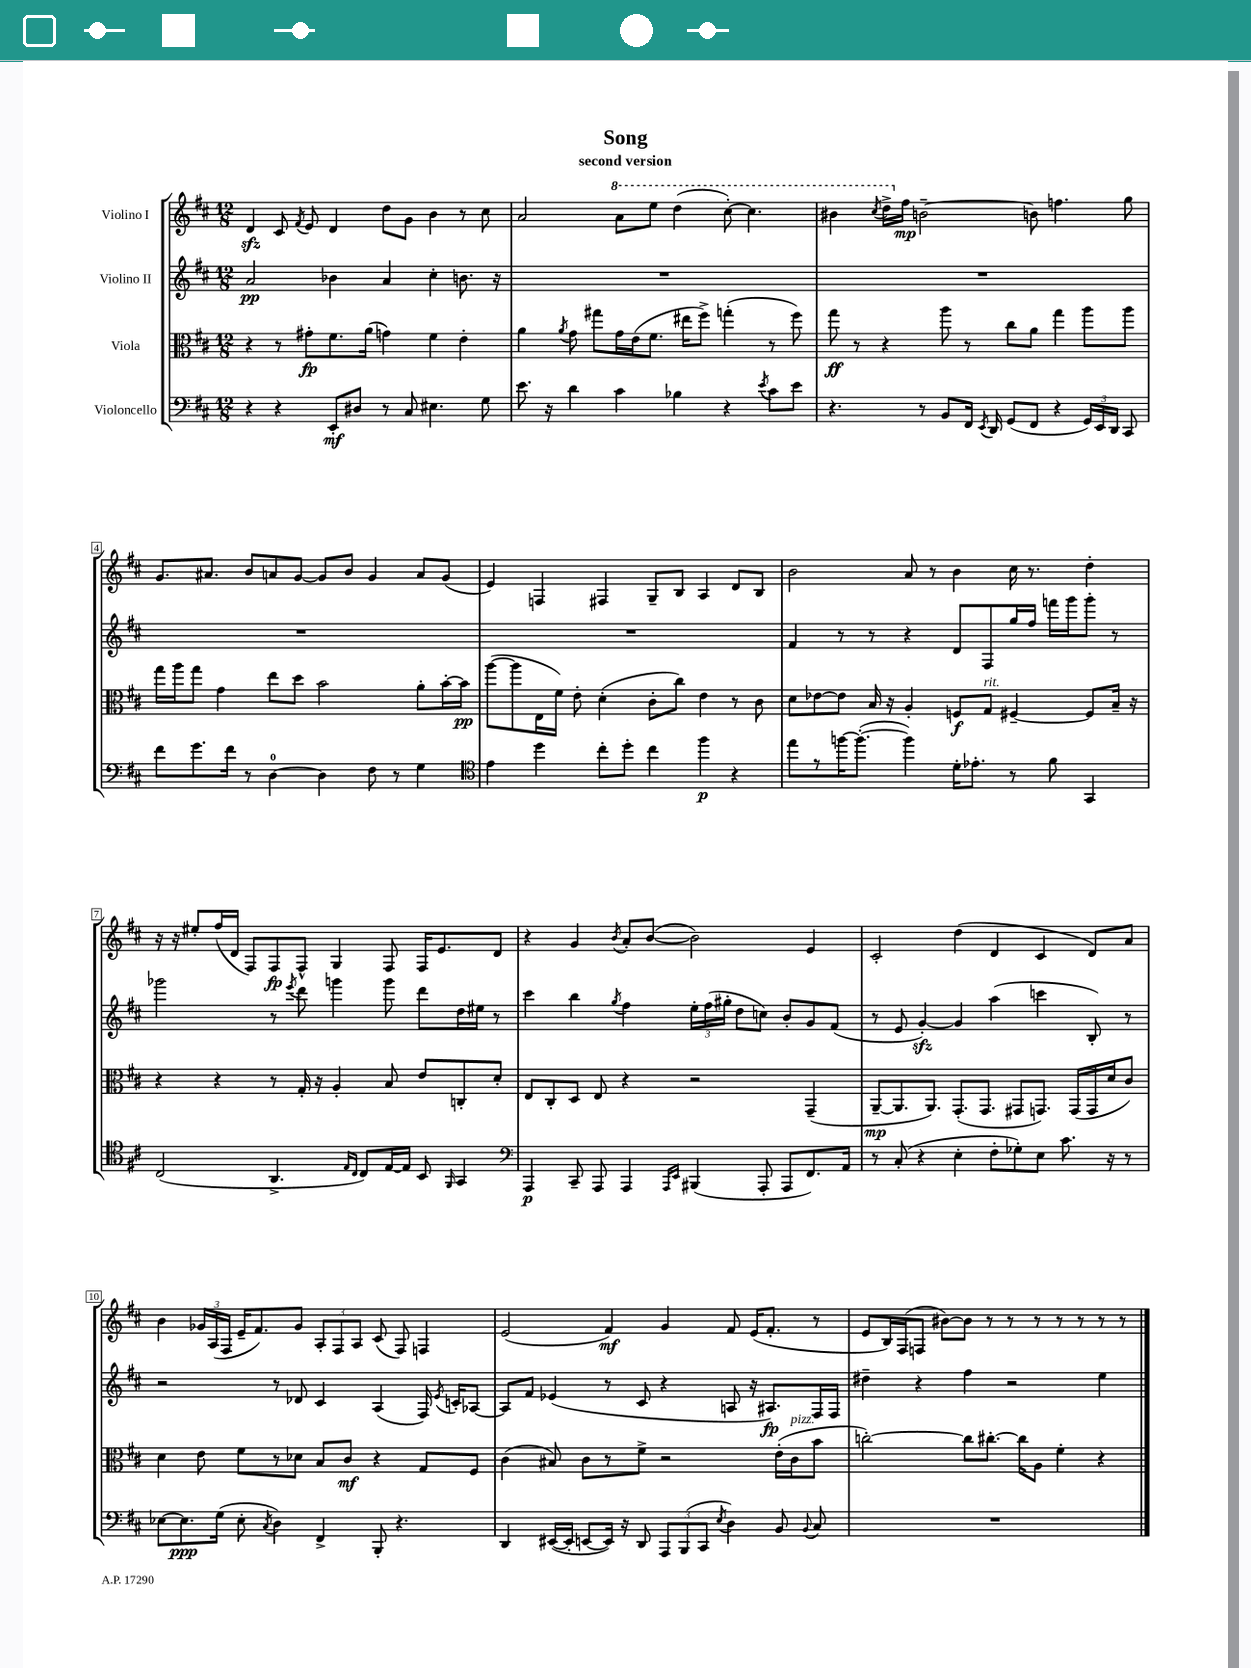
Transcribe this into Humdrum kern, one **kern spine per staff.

**kern	**dynam	**kern	**dynam	**kern	**dynam	**kern	**dynam
*part4	*part4	*part3	*part3	*part2	*part2	*part1	*part1
*staff4	*staff4	*staff3	*staff3	*staff2	*staff2	*staff1	*staff1
*I"Violoncello	*	*I"Viola	*	*I"Violino II	*	*I"Violino I	*
*clefF4	*	*clefC3	*	*clefG2	*	*clefG2	*
*k[f#c#]	*	*k[f#c#]	*	*k[f#c#]	*	*k[f#c#]	*
*M12/8	*	*M12/8	*	*M12/8	*	*M12/8	*
=1	=1	=1	=1	=1	=1	=1	=1
4r	.	4r	.	2a/	pp	4dzz/	.
4r	.	8r	.	.	.	8c#/	.
.	.	.	.	.	.	8qf#/	.
.	.	8g#X'\L	fp	.	.	8e/	.
8EE'/L	mf	8.f#\	.	4b-X\	.	4d/	.
8D#X/J	.	.	.	.	.	.	.
.	.	(16a\Jk	.	.	.	.	.
8r	.	4gn\)	.	4a/	.	8dd\L	.
8C#/	.	.	.	.	.	8g\J	.
4.E#X\	.	4f#\	.	4cc#'\	.	4b\	.
.	.	4e'\	.	8.bn\	.	8r	.
8G\	.	.	.	.	.	8cc#\	.
.	.	.	.	16r	.	.	.
=2	=2	=2	=2	=2	=2	=2	=2
8.e\	.	4a\	.	1.r	.	2a/	.
16r	.	.	.	.	.	.	.
.	.	8qa/	.	.	.	.	.
4d\	.	8g\	.	.	.	.	.
.	.	8gg#X\L	.	.	.	.	.
*	*	*	*	*	*	*8va	*
4c#\	.	16g\L	.	.	.	8aa\L	.
.	.	(16e\J	.	.	.	.	.
.	.	8.f#\J	.	.	.	8eee\J	.
4B-X\	.	.	.	.	.	(4ddd\	.
.	.	16ee#X\KL	.	.	.	.	.
.	.	8ff#^\J)	.	.	.	.	.
4r	.	(4ggn'\	.	.	.	[8ccc#'\)	.
.	.	.	.	.	.	4.ccc#\]	.
8qe/	.	.	.	.	.	.	.
8c#\L	.	8r	.	.	.	.	.
8e\J	.	8ff#\)	.	.	.	.	.
=3	=3	=3	=3	=3	=3	=3	=3
4.r	.	8gg\	ff	1.r	.	4bb#X\	.
.	.	8r	.	.	.	.	.
.	.	.	.	.	.	8qccc#/	.
.	.	4r	.	.	.	16ddd^\LL	.
*	*	*	*	*	*	*X8va	*
.	.	.	.	.	.	16ff#\JJ	mp
8r	.	.	.	.	.	[2bn~\	.
8BB/L	.	8aa\	.	.	.	.	.
16FF#/Jk	.	8r	.	.	.	.	.
8qEE/	.	.	.	.	.	.	.
16DD/	.	.	.	.	.	.	.
(8GG/L	.	8cc#\L	.	.	.	.	.
8FF#/J	.	8a\J	.	.	.	8bn\]	.
4r	.	4gg\	.	.	.	4.ffn\	.
24GG/LL)	.	8aa\L	.	.	.	.	.
24EE/	.	.	.	.	.	.	.
24DD/JJ	.	.	.	.	.	.	.
8CC#/	.	8aa\J	.	.	.	8gg\	.
!!LO:LB:g=z
=4	=4	=4	=4	=4	=4	=4	=4
8f#\L	.	16gg\LL	.	1.r	.	8.g/L	.
.	.	16aa\J	.	.	.	.	.
8.g\	.	8gg\J	.	.	.	.	.
.	.	.	.	.	.	8.a#X/J	.
.	.	4g\	.	.	.	.	.
16f#\Jk	.	.	.	.	.	.	.
8r	.	.	.	.	.	8b/L	.
[4D\	.	8ee\L	.	.	.	8an/	.
.	.	8dd\J	.	.	.	[8g/J	.
4D\]	.	2b\	.	.	.	8g/L]	.
.	.	.	.	.	.	8b/J	.
8F#\	.	.	.	.	.	4g/	.
8r	.	.	.	.	.	.	.
4G\	.	8a'\L	.	.	.	8a/L	.
.	.	[16b'\L	.	.	.	(8g/J	.
.	.	16b\JJ]	pp	.	.	.	.
=5	=5	=5	=5	=5	=5	=5	=5
*clefC4	*	*	*	*	*	*	*
4e\	.	([8aa\L	.	1.r	.	4e/)	.
.	.	8aa\]	.	.	.	.	.
4dd\	.	16E\L	.	.	.	4Fn/	.
.	.	16f#\JJ)	.	.	.	.	.
.	.	8e'\	.	.	.	.	.
8cc#'\L	.	(4d'\	.	.	.	4F#X/	.
8dd'\J	.	.	.	.	.	.	.
4cc#\	.	8c#'\L	.	.	.	8G~/L	.
.	.	8cc#\J)	.	.	.	8B/J	.
4ff#\	p	4e\	.	.	.	4A/	.
4r	.	8r	.	.	.	8d/L	.
.	.	8c#\	.	.	.	8B/J	.
=6	=6	=6	=6	=6	=6	=6	=6
8ee\L	.	8d\L	.	4f#/	.	2b\	.
8r	.	[8e-X\	.	.	.	.	.
[16ffn\K	.	8e-\J]	.	8r	.	.	.
(8.ff'\J_	.	.	.	.	.	.	.
.	.	16B/	.	8r	.	.	.
.	.	16r	.	.	.	.	.
4ff\])	.	4A'/	.	4r	.	8a/	.
.	.	.	.	.	.	8r	.
16d'\KL	.	8Fn/L	f	8d/L	.	4b\	.
8.e-X'\J	.	.	.	.	.	.	.
!	!	!LO:TX:a:i:t=rit.	!	!	!	!	!
.	.	8G/J	.	8F#/	.	.	.
8r	.	[4F#X~/	.	16gg/L	.	16cc#\	.
.	.	.	.	16ff#/JJ	.	8.r	.
8f#\	.	.	.	16fffn\LL	.	.	.
.	.	.	.	16ggg\J	.	.	.
4GG/	.	8F#/L]	.	8ggg'\J	.	4dd'\	.
.	.	16B~/Jk	.	8r	.	.	.
.	.	16r	.	.	.	.	.
!!LO:LB:g=z
=7	=7	=7	=7	=7	=7	=7	=7
(2C#/	.	4r	.	2ggg-X\	.	16r	.
.	.	.	.	.	.	16r	.
.	.	.	.	.	.	8ee#X'/L	.
.	.	4r	.	.	.	(16ff#/L	.
.	.	.	.	.	.	16d/JJ	.
.	.	.	.	.	.	8F#/L)	.
4.AA^/	.	8r	.	8r	.	8F#/	fp
.	.	.	.	8qeee/	.	.	.
.	.	16G'/	.	8ddd\	.	8F#^^/J	.
.	.	16r	.	.	.	.	.
.	.	4A'/	.	4gggn\	.	4G/	.
16qqE/LL	.	.	.	.	.	.	.
16qqC#/JJ	.	.	.	.	.	.	.
8C#/L)	.	.	.	.	.	.	.
[16E/L	.	8B/	.	8ggg\	.	8F#/	.
16E/JJ]	.	.	.	.	.	.	.
8BB/	.	8e/L	.	8ddd\L	.	16F#/KL	.
.	.	.	.	.	.	8.e/	.
16qqFF#/	.	.	.	.	.	.	.
4GG/	.	8Cn'/	.	16dd\L	.	.	.
.	.	.	.	16ee#X\JJ	.	.	.
.	.	8d'/J	.	8r	.	8d/J	.
=8	=8	=8	=8	=8	=8	=8	=8
*clefF4	*	*	*	*	*	*	*
4AAA/	p	8E/L	.	4ccc#\	.	4r	.
.	.	8C#'/	.	.	.	.	.
8CC#~/	.	8D/J	.	4bb\	.	4g/	.
8AAA/	.	8E/	.	.	.	.	.
.	.	.	.	8qgg/	.	8qb/	.
4AAA/	.	4r	.	4ff#\	.	8a'/L	.
.	.	.	.	.	.	([8b/J	.
16qqAAA/LL	.	.	.	.	.	.	.
16qqEE/JJ	.	.	.	.	.	.	.
(4BBB#X/	.	2r	.	24ee'\LL	.	2b\])	.
.	.	.	.	(24ff#\	.	.	.
.	.	.	.	24gg#X'\JJ	.	.	.
.	.	.	.	8dd\L	.	.	.
8AAA'/	.	.	.	8ccn\J)	.	.	.
8AAA/L	.	.	.	8b'/L	.	.	.
8.FF#/)	.	(4GG~/	.	8g/	.	4e/	.
.	.	.	.	(8f#/J	.	.	.
16AA/Jk	.	.	.	.	.	.	.
=9	=9	=9	=9	=9	=9	=9	=9
8r	.	[8AA~/L	mp	8r	.	2c#'/	.
(8C#'/	.	8.AA/]	.	8e/	.	.	.
4r	.	.	.	[4gzz'/)	.	.	.
.	.	8.AA/J)	.	.	.	.	.
4E'\	.	(8.GG'/L	.	4g/]	.	(4dd\	.
.	.	8.GG/J	.	.	.	.	.
8F#'\L	.	.	.	(4aa\	.	4d/	.
8G-X'\)	.	8GG#X/L	.	.	.	.	.
8E\J	.	8.GGn/J)	.	4cccn\	.	4c#/	.
8.c#\	.	.	.	.	.	.	.
.	.	(16GG/LL	.	.	.	.	.
.	.	16GG/	.	8B'/)	.	8d/L)	.
16r	.	16d/J	.	.	.	.	.
8r	.	8c#/J)	.	8r	.	8a/J	.
!!LO:LB:g=z
=10	=10	=10	=10	=10	=10	=10	=10
[8E-X\L	.	4d\	.	2r	.	4b\	.
8.E-\]	ppp	.	.	.	.	.	.
.	.	8e\	.	.	.	24g-X/LL	.
.	.	.	.	.	.	(24A/	.
(16G\Jk	.	.	.	.	.	.	.
.	.	.	.	.	.	24F#/JJ	.
8E-'\	.	8f#\L	.	.	.	16e~/KL	.
.	.	.	.	.	.	8.f#/)	.
8qC#/	.	.	.	.	.	.	.
4D\)	.	8r	.	8r	.	.	.
.	.	8d-X\J	.	8d-X/	.	8g-/J	.
4FF#^/	.	8B/L	.	4c#/	.	12A'/L	.
.	.	.	.	.	.	12F#/	.
.	.	8c#/J	mf	.	.	.	.
.	.	.	.	.	.	12A/J	.
8BBB'/	.	4r	.	(4A/	.	(8c#/	.
4.r	.	.	.	.	.	8F#/)	.
.	.	8G/L	.	16F#/)	.	4Fn/	.
.	.	.	.	8qe/	.	.	.
.	.	.	.	16cn'/KL	.	.	.
.	.	8F#/J	.	[8A-X/J	.	.	.
=11	=11	=11	=11	=11	=11	=11	=11
4DD/	.	(4c#\	.	8A-/L]	.	(2e/	.
.	.	.	.	8f#/J	.	.	.
([16EE#X/LL	.	8B#X/)	.	(4e-X/	.	.	.
16EE#'/JJ]	.	.	.	.	.	.	.
[8EEn/L	.	8c#\L	.	.	.	.	.
16EE/Jk])	.	8r	.	8r	.	4f#/)	mf
16r	.	.	.	.	.	.	.
8DD/	.	8f#^\J	.	8c#/	.	.	.
12AAA/L	.	2r	.	4r	.	4g/	.
(12BBB/	.	.	.	.	.	.	.
12CC#/J	.	.	.	.	.	.	.
8qE/	.	.	.	.	.	.	.
4D\)	.	.	.	8An/	.	8f#/	.
.	.	.	.	16r	.	(16e/KL	.
.	.	.	.	8.A#X/L)	fp	8.f#'/J	.
8BB/	.	(16e'\LL	.	.	.	.	.
!	!	!LO:TX:a:i:t=pizz.	!	!	!	!	!
.	.	16c#\J	.	.	.	.	.
8qqBB/	.	.	.	.	.	.	.
8C#/	.	8b\J	.	16F#/L	.	8r	.
.	.	.	.	16F#/JJ	.	.	.
=12	=12	=12	=12	=12	=12	=12	=12
1.r	.	[2ccn'\)	.	4dd#X~\	.	8e/L	.
.	.	.	.	.	.	16B/L)	.
.	.	.	.	.	.	(16F#/J	.
.	.	.	.	4r	.	8Fn/J	.
.	.	.	.	.	.	[8b#X\L)	.
.	.	8cc\L]	.	4ff#\	.	8b#\J]	.
.	.	[8.cc#X'\J	.	.	.	8r	.
.	.	.	.	2r	.	8r	.
.	.	16cc#\KL]	.	.	.	.	.
.	.	8A\J	.	.	.	8r	.
.	.	4f#'\	.	.	.	8r	.
.	.	.	.	.	.	8r	.
.	.	4r	.	4ee\	.	8r	.
.	.	.	.	.	.	8r	.
==	==	==	==	==	==	==	==
*-	*-	*-	*-	*-	*-	*-	*-
